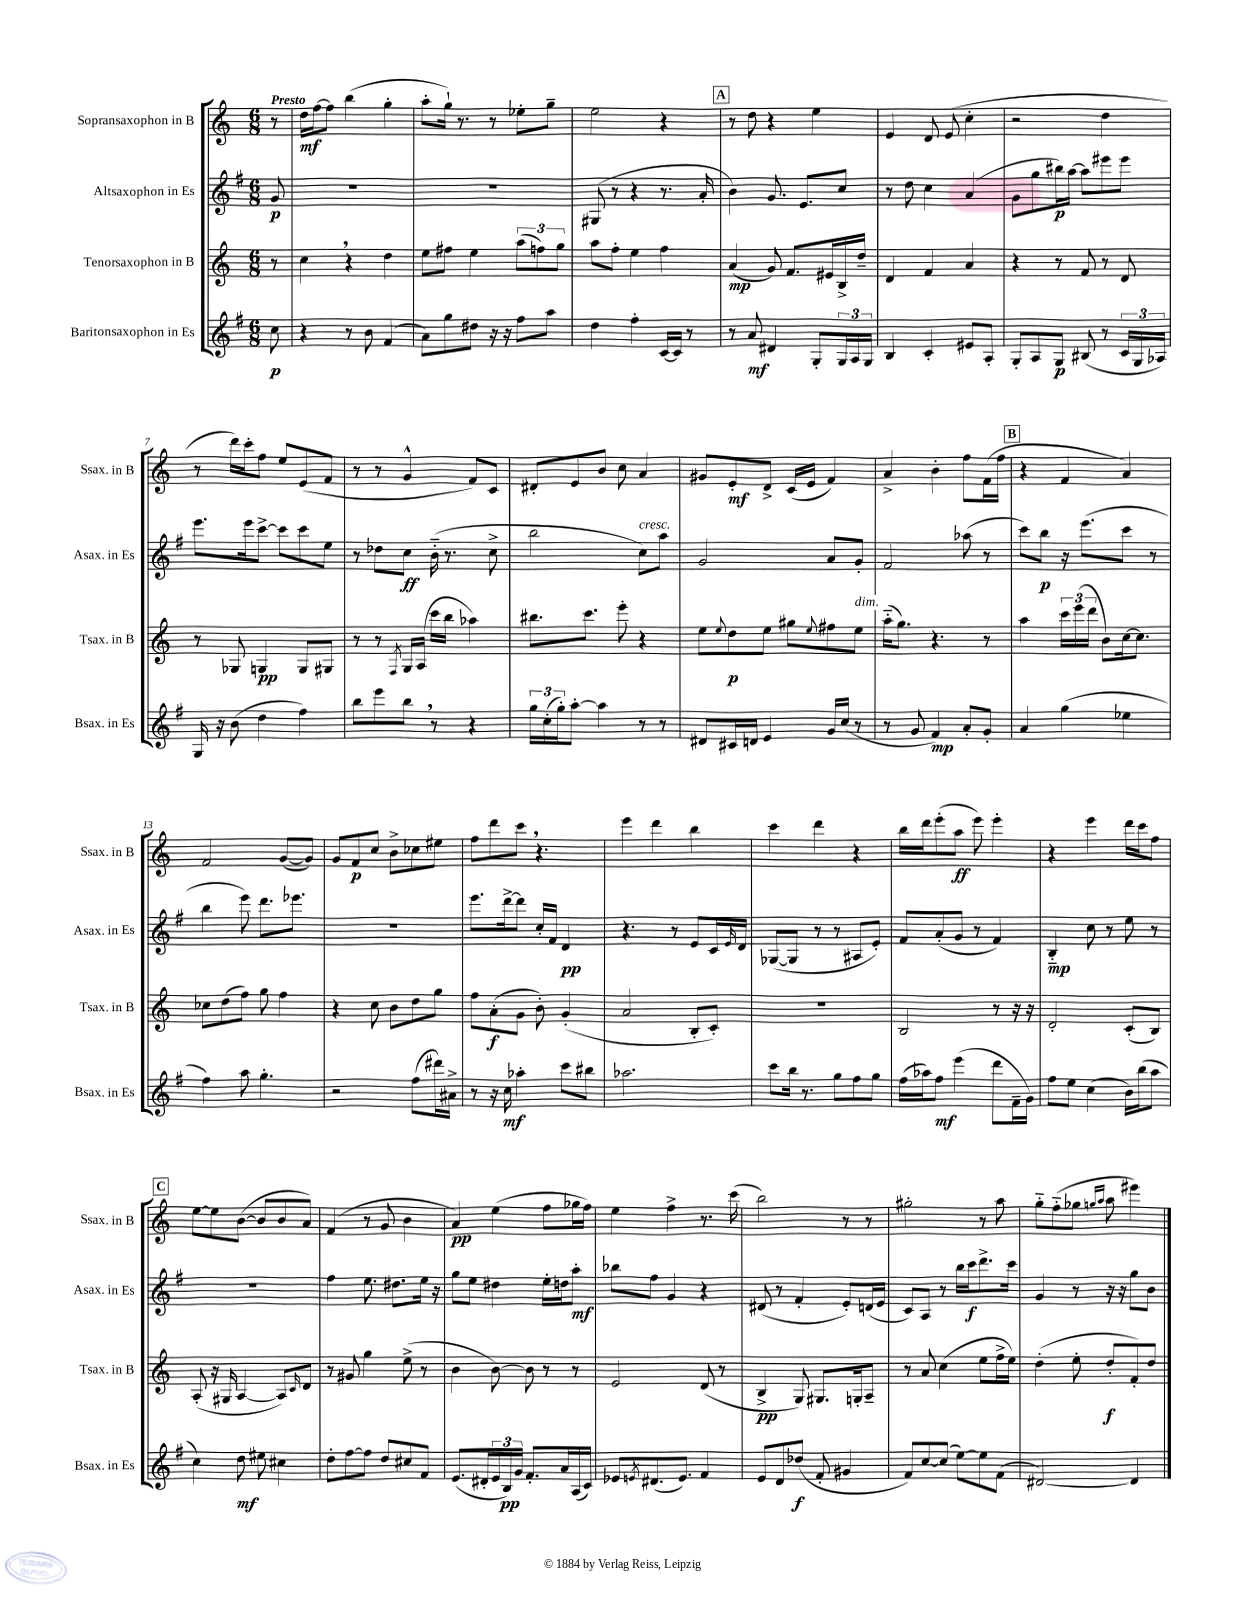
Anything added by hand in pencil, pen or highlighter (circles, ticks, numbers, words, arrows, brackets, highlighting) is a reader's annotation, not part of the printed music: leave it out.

**kern	**kern	**kern	**kern
*staff4	*staff3	*staff2	*staff1
*clefG2	*clefG2	*clefG2	*clefG2
*k[f#]	*k[]	*k[f#]	*k[]
*M6/8	*M6/8	*M6/8	*M6/8
8cc	8r	8g	8r
=	=	=	=
4r	4cc	2.r	16dd
.	.	.	[16ff
.	.	.	8ff]
8r	4r	.	(4bb
8b	.	.	.
(4f#	4dd	.	4gg'
=	=	=	=
8a)	8ee	2.r	8aa'
8gg	8ff#	.	16gg`)
.	.	.	8.r
8dd#	4ee	.	.
16r	.	.	8r
16r	.	.	.
8ff#	(12aa	.	8ee-'
.	12ff)	.	.
8aa	.	.	8gg~
.	12gg	.	.
=	=	=	=
4dd	8aa	(8G#	2ee
.	8ff'	8r	.
4ff#'	4ee	4r	.
[16c	4ff	8.r	4r
16c]	.	.	.
8r	.	.	.
.	.	16a'	.
=	=	=	=
8r	(4a	4b)	8r
8a	.	.	8dd
4d#	8g)	8.g	4r
.	8.f	.	.
.	.	8.e	.
8G'	.	.	4ee
.	16e#	.	.
24G	16B^	8cc	.
24A	.	.	.
.	16dd~	.	.
24G	.	.	.
=	=	=	=
4B	4d	8r	4e
.	.	8dd	.
4c'	4f	4cc	8d
.	.	.	(8e
8e#	4a	(4a	4cc'
8A'	.	.	.
=	=	=	=
8G'	4r	8g	2r
8A	.	8gg	.
8G	8r	16bb#)	.
.	.	[16aa	.
(8B#	8f	8aa]	.
8r	8r	8eee#	4dd
24c	8d	8eee#	.
24G	.	.	.
24A-)	.	.	.
=	=	=	=
16G	8r	8.eee	8r
16r	.	.	.
(8b	8G-	.	16ddd)
.	.	16eee	16ccc'
4dd	4G	[8ccc^	8ff
.	.	8ccc]	8ee
4ff#)	8G	8ccc	(8e
.	8G#	8ee	8f
=	=	=	=
8bb	8r	8r	8r
8eee	8r	8dd-	8r
.	8qF	.	.
8bb	16G	8cc	4g^^
.	(16A	.	.
8r	16ccc	(16b'~	.
.	16bb	8.r	.
4r	4aa-)	.	8f)
.	.	8cc^	8c
=	=	=	=
24gg	8.bb#	2bb	8d#'
(24cc'	.	.	.
24gg')	.	.	.
[8aa'	.	.	8e
.	8.ccc	.	.
4aa]	.	.	8b
.	8eee'	.	8cc
8r	4r	8cc)	4a
8r	.	8aa	.
=	=	=	=
8d#	8ee	2g	8g#
.	8qqee	.	.
16c#	8dd	.	8e'
16d	.	.	.
4e	8ee	.	8d^
.	8gg#	.	(16c
.	.	.	16e
.	8qqee	.	.
16g	8ff#	8a	4f)
(16cc	.	.	.
8r	8ee	8g'	.
=	=	=	=
8r	(16aa'~	2f#	4a^
.	8.gg)	.	.
8g	.	.	.
4f#)	4.r	.	4b'
8a'	.	(8aa-	8ff
8g'	8r	8r	(16f
.	.	.	16ff
=	=	=	=
4a	4aa	8ccc)	4r
.	.	8bb	.
(4gg	24ccc	16r	4f
.	(24eee	.	.
.	.	(8.eee	.
.	24ddd	.	.
.	8b)	.	.
4ee-	[16cc	8ccc	4a)
.	8.cc]	.	.
.	.	8r	.
=	=	=	=
4ff#)	8cc-	4bb	2f
.	(8dd	.	.
8aa	8ff)	8eee)	.
4.gg'	8gg	8.ddd	.
.	4ff	.	([8g
.	.	8.eee-	.
.	.	.	8g])
=	=	=	=
2r	4r	2.r	8g
.	.	.	8f
.	8cc	.	8cc
.	8b	.	8b^
(8ff#	8dd	.	8cc-
16ddd#)	8gg	.	8ee#
16a#^	.	.	.
=	=	=	=
8r	8ff	8.eee	8ff
16r	(8a'	.	8ddd
16cc	.	[16ddd^	.
4aa-'	8g	8ddd]	8ccc
.	8b')	16cc'	4.r
.	.	16f#	.
8ccc	(4g'	4d	.
8bb#	.	.	.
=	=	=	=
2.aa-	2a	4.r	4eee
.	.	.	4ddd
.	.	8r	.
.	8B'	8e	4bb
.	8c')	16c	.
.	.	16qqe	.
.	.	16d	.
=	=	=	=
8ccc	2.r	([8G-	4ccc
16bb	.	8G-]	.
8.r	.	.	.
.	.	8r	4ddd
8gg	.	8r	.
8ff#	.	8A#	4r
8gg	.	8e')	.
=	=	=	=
(16ff#	2B	8f#	16bb
16aa-)	.	.	16ddd
8ff#	.	(8a'	(8eee'
(4eee	.	8g	8aa
.	.	8r	8eee)
8ddd	8r	4f#)	4eee'
16f#~	16r	.	.
16g)	16r	.	.
=	=	=	=
8ff#	2d'	4B'~	4r
8ee	.	.	.
(4cc	.	8cc	4eee
.	.	8r	.
16b)	(8c'	8ee	16ddd
(16bb	.	.	16ccc
8aa	8B)	8r	8ff
=	=	=	=
4cc)	(8A'	2.r	[8ee
.	16r	.	8ee]
.	16G#	.	.
8dd	[4A	.	([8b
8ee#	.	.	8b]
4cc#	8A])	.	8b
.	16qqc	.	.
.	8d	.	8a)
=	=	=	=
8dd'	8r	4ff#	(4f
[8ff#	8g#	.	.
8ff#]	4gg	8.ee	8r
8dd	.	.	8g
.	.	8.dd#	.
8cc#	(8ee^	.	4b
8f#	8r	16ee	.
.	.	16r	.
=	=	=	=
(8.e	4b	8gg	4a)
.	.	8ee	.
16d#'	.	.	.
24e	[8b)	4dd#	(4ee
24B)	.	.	.
24g	.	.	.
8.f#'	8b]	.	.
.	8r	16ee'	8ff
16a	.	16dd	.
(16A	8r	8aa'	16gg-
16c)	.	.	16ff)
=	=	=	=
8e-	2e	8bb-	4ee
8qe	.	.	.
(8.d#	.	8ff#	.
.	.	4g	4ff^
8.e)	.	.	.
4f#	(8d	4r	8.r
.	8r	.	.
.	.	.	(16ccc
=	=	=	=
8e	4B^	(8d#	2bb)
8d	.	8r	.
(8dd-	8G)	4f#'	.
8f#'	8.G#	.	.
4g#	.	8e')	8r
.	16G'	.	.
.	8A~	(16d	8r
.	.	16e	.
=	=	=	=
8f#)	8r	8c)	2gg#'
[8cc	8a	8A	.
(8cc]	(4cc	8r	.
[8ee)	.	16bb	.
.	.	16ccc	.
8ee]	8ee	8.ddd^	8r
(8f#	16ff^	.	8aa
.	16ee)	16ccc	.
=	=	=	=
[2d#)	(4dd'	4g	8gg'~
.	.	.	(8ff'~
.	8ee'	8r	8gg-
.	.	.	16qqgg
.	.	.	16qqaa
.	8dd'	16r	8aa
.	.	16r	.
4d#]	8f')	8gg	4eee#)
.	8dd	8b	.
==	==	==	==
*-	*-	*-	*-
